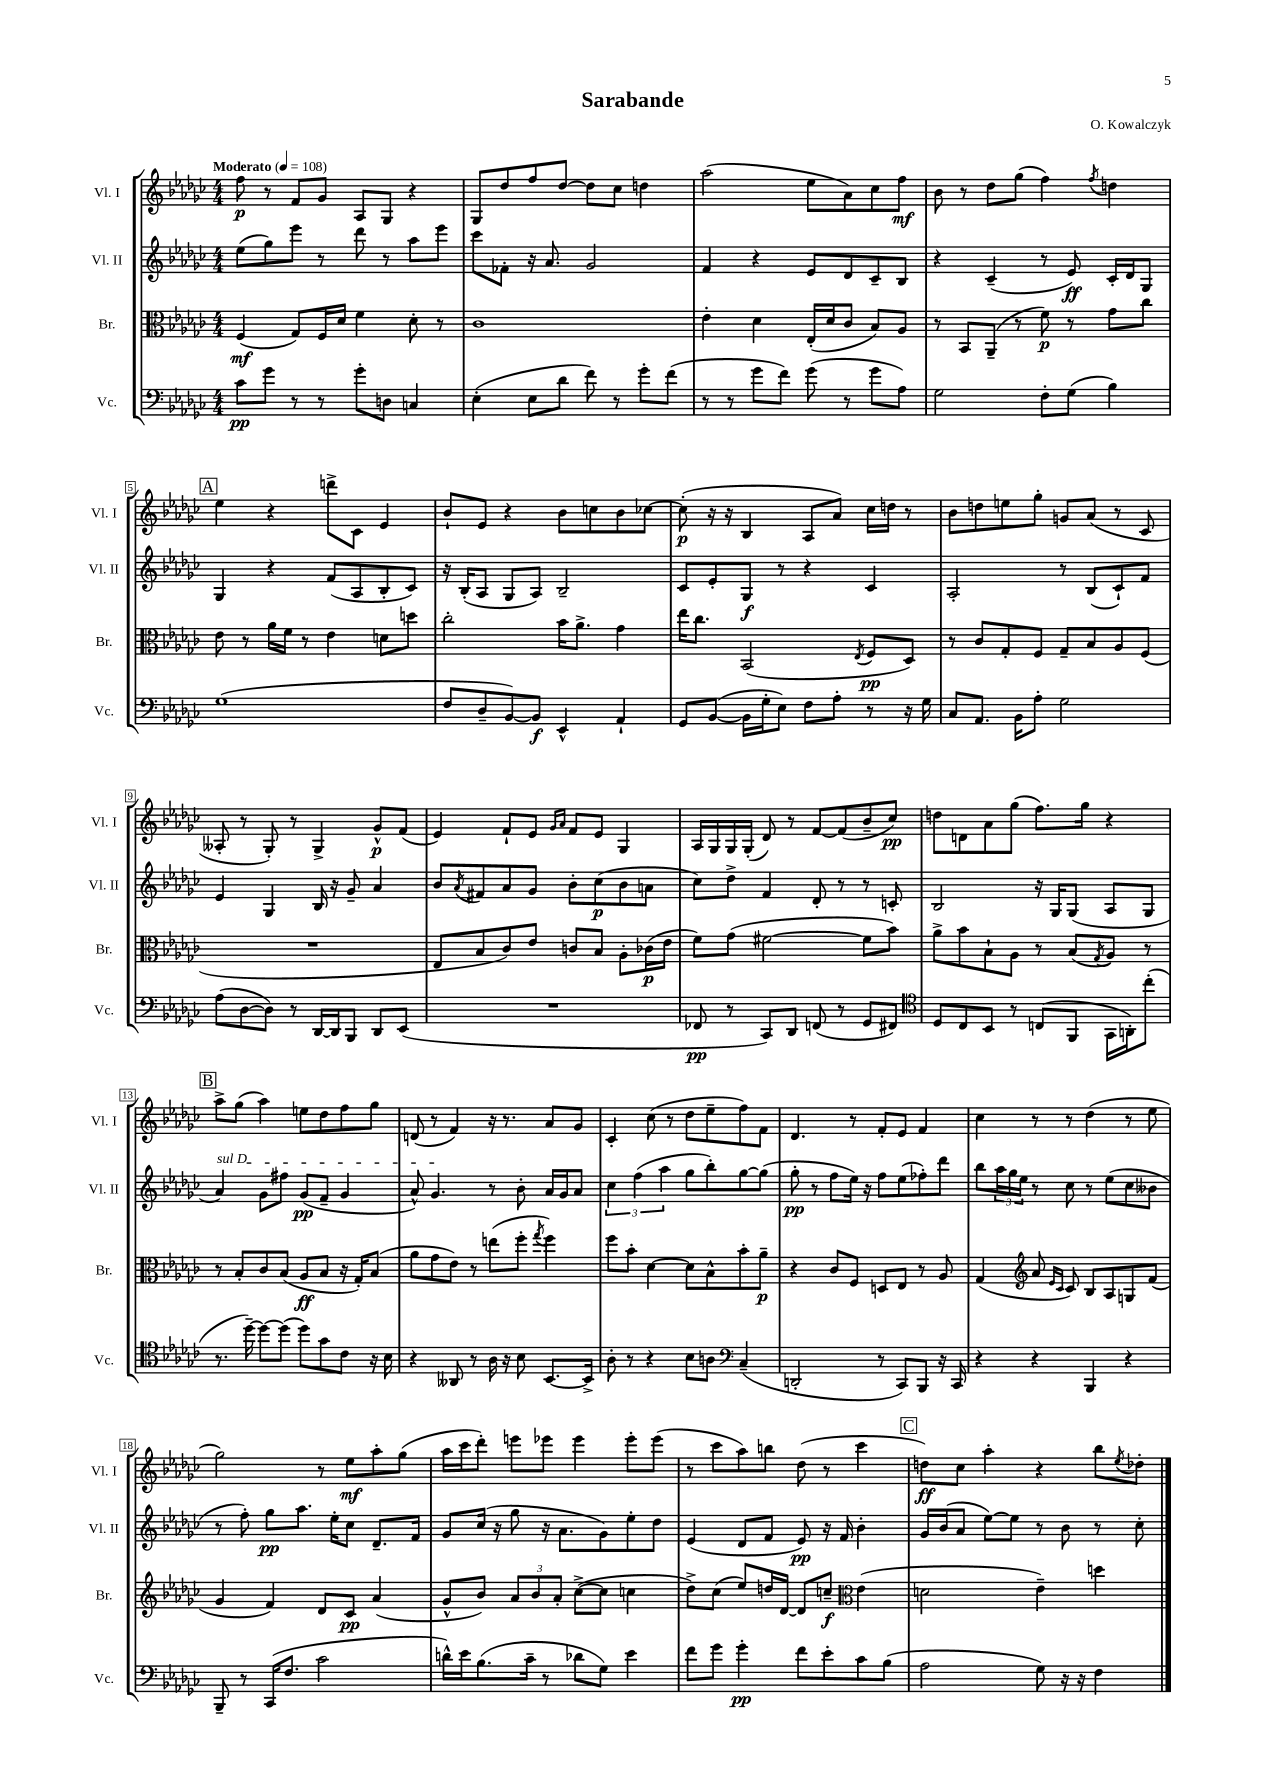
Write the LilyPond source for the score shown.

\header { title = "Sarabande" composer = "O. Kowalczyk" }
<<
\new StaffGroup <<
\new Staff = "s0" \with { instrumentName = "Vl. I" shortInstrumentName = "Vl. I" } {
    \clef treble \key ges \major \numericTimeSignature \time 4/4 \tempo "Moderato" 4 = 108
    f''8\p r8 f'8 ges'8 aes8 ges8 r4 |
    ges8 des''8 f''8 des''8~ des''8 ces''8 d''4 |
    aes''2( ees''8 aes'8) ces''8 f''8\mf |
    bes'8 r8 des''8 ges''8( f''4) \acciaccatura { f''8 } d''4 |
    \mark \markup { \box "A" } ees''4 r4 d'''8-> ces'8 ees'4 |
    bes'8-! ees'8 r4 bes'8 c''8 bes'8 ces''8~ |
    ces''8-.\p( r16 r16 bes4 aes8 aes'8) ces''16 d''16 r8 |
    bes'8 d''8 e''8 ges''8-. g'8 aes'8( r8 ces'8 |
    aeses8-. r8 ges8-.) r8 ges4-> ges'8-^\p f'8( |
    ees'4) f'8-! ees'8 \grace { ges'16 aes'16 } f'8 ees'8 ges4 |
    aes16 ges16 ges16 ges16-.( des'8) r8 f'8~ f'8( bes'8-- ces''8\pp) |
    d''8 d'8 aes'8 ges''8( f''8.) ges''16 r4 |
    \mark \markup { \box "B" } aes''8-> ges''8( aes''4) e''8 des''8 f''8 ges''8 |
    d'8( r8 f'4) r16 r8. aes'8 ges'8 |
    ces'4-. ces''8( r8 des''8 ees''8-- f''8) f'8 |
    des'4. r8 f'8-. ees'8 f'4 |
    ces''4 r8 r8 des''4( r8 ees''8 |
    ges''2) r8 ees''8\mf aes''8-. ges''8( |
    aes''16 ces'''16 des'''8-.) e'''8 ees'''8 ees'''4 ees'''8-. ees'''8( |
    r8 ces'''8 aes''8) b''8 des''8( r8 ces'''4 |
    \mark \markup { \box "C" } d''8\ff) ces''8 aes''4-. r4 bes''8 \acciaccatura { ees''8 } des''8-. \bar "|." |
}
\new Staff = "s1" \with { instrumentName = "Vl. II" shortInstrumentName = "Vl. II" } {
    \clef treble \key ges \major \numericTimeSignature \time 4/4
    ees''8( ges''8) ees'''8 r8 des'''8 r8 aes''8 ees'''8 |
    ces'''8 fes'8-. r16 aes'8. ges'2 |
    f'4 r4 ees'8 des'8 ces'8-- bes8 |
    r4 ces'4--( r8 ees'8\ff) ces'16-. des'16 ges8 |
    \mark \markup { \box "A" } ges4 r4 f'8( aes8 bes8-. ces'8) |
    r16 bes16-.( aes8 ges8 aes8) bes2-- |
    ces'8 ees'8-. ges8\f r8 r4 ces'4 |
    aes2-. r8 bes8( ces'8-!) f'8 |
    ees'4 ges4 bes16 r16 ges'8-- aes'4 |
    bes'8 \acciaccatura { aes'8 } fis'8 aes'8 ges'8 bes'8-. ces''8\p( bes'8 a'8 |
    ces''8) des''8-> f'4 des'8-. r8 r8 c'8-. |
    bes2 r16 ges16 ges8( aes8 ges8 |
    \mark \markup { \box "B" } \once \override TextSpanner.bound-details.left.text = \markup { \italic "sul D" } aes'4\startTextSpan) ges'8 fis''8 ges'8\pp( f'8-- ges'4 |
    aes'8-^) ges'4.\stopTextSpan r8 bes'8-. aes'16 ges'16 aes'8 |
    \tuplet 3/2 { ces''4 f''4( aes''4 } ges''8 bes''8-.) ges''8~ ges''8( |
    ges''8-.\pp r8 f''8 ees''16) r16 f''8 ees''8( fes''8-.) des'''8 |
    bes''8 \tuplet 3/2 { aes''16 ges''16 ees''16 } r8 ces''8 r8 ees''8( ces''8 beses'8 |
    r8 f''8-.) ges''8\pp aes''8. ees''16-. ces''8 des'8.-- f'16 |
    ges'8 ces''16( r16 ges''8 r16 aes'8. ges'8) ees''8-. des''8 |
    ees'4( des'8 f'8 ees'8\pp) r16 f'16 bes'4-. |
    \mark \markup { \box "C" } ges'16 bes'16( aes'8 ees''8~) ees''8 r8 bes'8 r8 ces''8-. \bar "|." |
}
\new Staff = "s2" \with { instrumentName = "Br." shortInstrumentName = "Br." } {
    \clef alto \key ges \major \numericTimeSignature \time 4/4
    f4\mf( ges8) f16 des'16 f'4 des'8-. r8 |
    ces'1 |
    ees'4-. des'4 ees16-.( des'16 ces'8 bes8) aes8 |
    r8 bes,8 aes,8--( r8 f'8\p) r8 ges'8 ces''8 |
    \mark \markup { \box "A" } ees'8 r8 aes'16 f'16 r8 ees'4 d'8 d''8 |
    ces''2-. bes'16 aes'8.-> ges'4 |
    ees''16 ces''8. bes,2( \acciaccatura { ees8 } f8\pp des8) |
    r8 ces'8 ges8-. f8 ges8-- bes8 aes8 f8( |
    R1 |
    ees8 bes8 ces'8) ees'8 c'8 bes8 aes8-. ces'16\p( ees'16 |
    f'8) ges'8( fis'2~ fis'8 bes'8) |
    aes'8-> bes'8 bes8-! aes8 r8 bes8( \acciaccatura { ges8 } aes8) r8 |
    \mark \markup { \box "B" } r8 bes8-. ces'8 bes8( aes8\ff bes8 r16 ges16-.) bes8( |
    aes'8 ges'8 ees'8) r8 e''8( f''8-. \acciaccatura { ges''8 } f''4) |
    f''8 bes'8-. des'4~ des'8 bes8-^ bes'8-. aes'8--\p |
    r4 ces'8 f8 d8 ees8 r8 aes8 |
    ges4( \clef treble aes'8 \grace { ees'16 ces'16 } ces'8) bes8 aes8 g8 f'8( |
    ges'4 f'4) des'8 ces'8\pp aes'4( |
    ges'8-^ bes'8) \tuplet 3/2 { aes'8 bes'8 aes'8-. } ces''8~->( ces''8 c''4 |
    des''8->) ces''8( ees''8) d''16 des'16~ des'8 c''8--\f \clef alto ees'4( |
    \mark \markup { \box "C" } d'2 ees'4--) d''4 \bar "|." |
}
\new Staff = "s3" \with { instrumentName = "Vc." shortInstrumentName = "Vc." } {
    \clef bass \key ges \major \numericTimeSignature \time 4/4
    ces'8\pp ges'8 r8 r8 ges'8-. d8 c4 |
    ees4-.( ees8 des'8 f'8) r8 ges'8-. f'8( |
    r8 r8 ges'8 f'8) ges'8( r8 ges'8 aes8) |
    ges2 f8-. ges8( bes4) |
    \mark \markup { \box "A" } ges1( |
    f8 des8-- bes,8~) bes,8\f ees,4-^ aes,4-! |
    ges,8 bes,8~( bes,16 ges16-. ees8) f8 aes8-. r8 r16 ges16 |
    ces8 aes,8. bes,16 aes8-. ges2 |
    aes8( des8~ des8) r8 des,16~ des,16 bes,,8 des,8 ees,8( |
    R1 |
    fes,8\pp r8 ces,8) des,8 f,8( r8 ges,8 fis,8) |
    \clef tenor des8 ces8 bes,8 r8 c8( f,8 ges,16 a,16-.) ces''8-.( |
    \mark \markup { \box "B" } r8. des''16~--) des''8~ des''8( des''8) ges'8 ces'8 r16 bes16 |
    r4 aeses,8 r8 aes16 r16 bes8 bes,8.~ bes,16-> |
    aes8-. r8 r4 bes8 a8 \clef bass ces4--( |
    d,2-. r8 ces,8) bes,,8 r16 ces,16 |
    r4 r4 bes,,4 r4 |
    bes,,8-- r8 ces,16( f8. ces'2 |
    d'16-^) ees'16 bes8.( ces'16-- r8 des'8 ges8) ees'4 |
    f'8 ges'8 ges'4-.\pp f'8 ees'8-. ces'8 bes8( |
    \mark \markup { \box "C" } aes2 ges8) r16 r16 f4 \bar "|." |
}
>>
>>
\layout { \context { \Score \override BarNumber.stencil = #(make-stencil-boxer 0.1 0.3 ly:text-interface::print) } }
